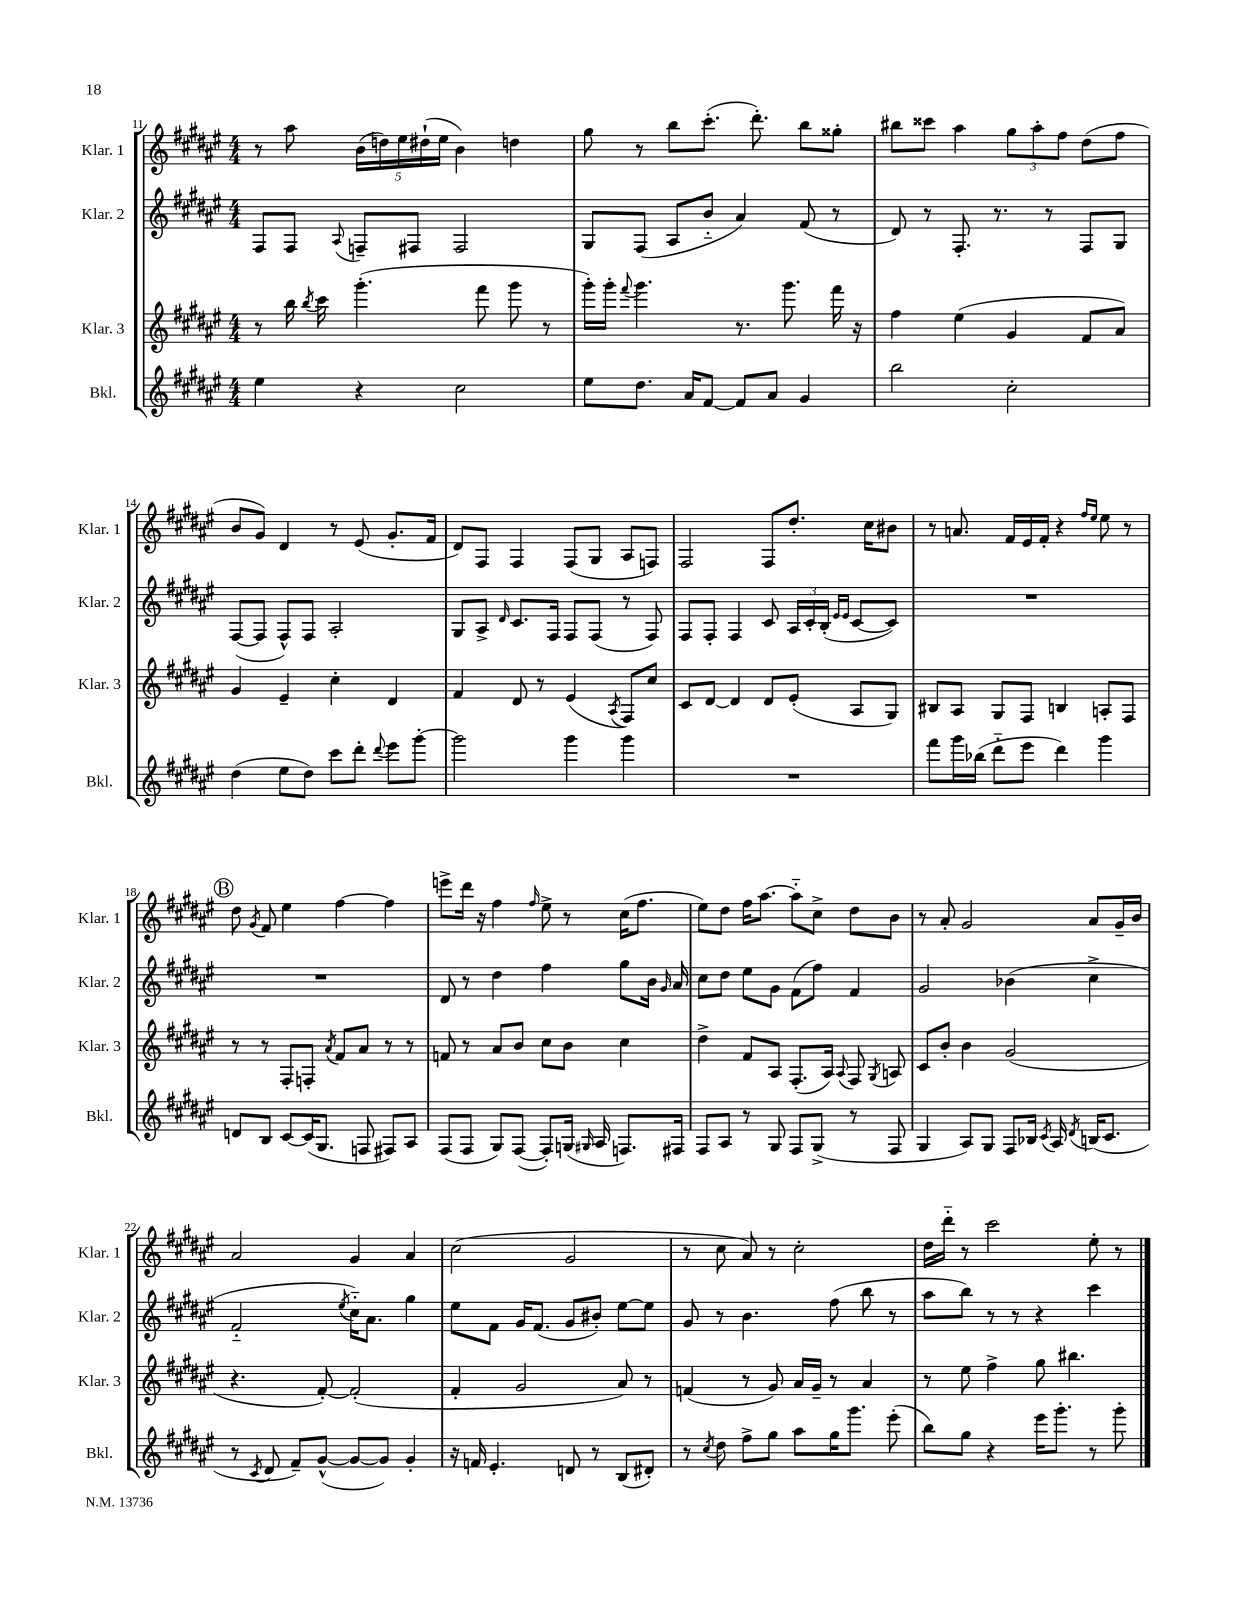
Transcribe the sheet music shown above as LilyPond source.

<<
\new StaffGroup <<
\new Staff = "s0" \with { instrumentName = "Klar. 1" shortInstrumentName = "Klar. 1" } {
    \clef treble \key fis \major \numericTimeSignature \time 4/4
    \autoBeamOff r8 ais''8 \tuplet 5/4 { b'16[( d''16) eis''16 dis''16-!( eis''16] } b'4) d''4 |
    gis''8 r8 b''8[ cis'''8.]-.( dis'''8.-.) b''8[ gisis''8]-. |
    bis''8[ cisis'''8] ais''4 \tuplet 3/2 { gis''8[ ais''8-. fis''8] } dis''8[( fis''8] |
    b'8[ gis'8]) dis'4 r8 eis'8( gis'8.[-. fis'16] |
    dis'8[) fis8] fis4 fis8[( gis8] ais8[ f8]) |
    fis2 fis8[ dis''8.]-. cis''16[ bis'8] |
    r8 a'8. fis'16[ eis'16 fis'16]-. r4 \grace { fis''16[ eis''16] } eis''8 r8 |
    \mark \markup { \circle "B" } dis''8 \acciaccatura { gis'8 } fis'8 eis''4 fis''4~ fis''4 |
    e'''8[-> dis'''16] r16 fis''4 \grace { fis''16 } eis''8-> r8 cis''16[( fis''8.] |
    eis''8[) dis''8] fis''16[ ais''8.]~ ais''8[-_ cis''8]-> dis''8[ b'8] |
    r8 ais'8-. gis'2 ais'8[ gis'16-- b'16] |
    ais'2 gis'4 ais'4 |
    cis''2( gis'2 |
    r8 cis''8 ais'8) r8 cis''2-. |
    dis''16[ dis'''16]-_ r8 cis'''2 eis''8-. r8 \bar "|." |
}
\new Staff = "s1" \with { instrumentName = "Klar. 2" shortInstrumentName = "Klar. 2" } {
    \clef treble \key fis \major \numericTimeSignature \time 4/4
    \autoBeamOff fis8[ fis8] \appoggiatura { ais8 } f8[-- fis8] fis2 |
    gis8[ fis8]( ais8[ b'8]-_ ais'4) fis'8( r8 |
    dis'8) r8 fis8.-. r8. r8 fis8[ gis8] |
    fis8[~( fis8] fis8[-^) fis8] ais2-. |
    gis8[ ais8]-> \grace { dis'16 } cis'8.[ fis16] fis8[ fis8]( r8 fis8) |
    fis8[ fis8]-. fis4 cis'8 \tuplet 3/2 { ais16[ cis'16-. b16]-.( } \grace { eis'16[ eis'16] } cis'8[~ cis'8]) |
    R1 |
    \mark \markup { \circle "B" } R1 |
    dis'8 r8 dis''4 fis''4 gis''8[ b'16] \grace { gis'16 } ais'16 |
    cis''8[ dis''8] eis''8[ gis'8] fis'8[( fis''8]) fis'4 |
    gis'2 bes'4( cis''4-> |
    fis'2-_ \acciaccatura { eis''8 } cis''16[-_) ais'8.] gis''4 |
    eis''8[ fis'8] gis'16[ fis'8.]( gis'8[ bis'8]-.) eis''8[~ eis''8] |
    gis'8 r8 b'4. fis''8( b''8 r8 |
    ais''8[ b''8]) r8 r8 r4 cis'''4 \bar "|." |
}
\new Staff = "s2" \with { instrumentName = "Klar. 3" shortInstrumentName = "Klar. 3" } {
    \clef treble \key fis \major \numericTimeSignature \time 4/4
    \autoBeamOff r8 b''16 \acciaccatura { b''8 } cis'''16 gis'''4.-.( fis'''8 gis'''8 r8 |
    gis'''16[-.) gis'''16]-. \appoggiatura { fis'''8 } gis'''4. r8. gis'''8. fis'''16 r16 |
    fis''4 eis''4( gis'4 fis'8[ ais'8]) |
    gis'4 eis'4-- cis''4-. dis'4 |
    fis'4 dis'8 r8 eis'4( \acciaccatura { ais8 } fis8[) cis''8] |
    cis'8[ dis'8]~ dis'4 dis'8[ eis'8]-.( ais8[ gis8]) |
    bis8[ ais8] gis8[ fis8] b4 a8[-. fis8] |
    \mark \markup { \circle "B" } r8 r8 fis8[-. f8]-. \acciaccatura { ais'8 } fis'8[ ais'8] r8 r8 |
    f'8 r8 ais'8[ b'8] cis''8[ b'8] cis''4 |
    dis''4-> fis'8[ ais8] fis8.[-.( ais16]) \appoggiatura { ais8 } fis8 \acciaccatura { gis8 } a8 |
    cis'8[ b'8]-. b'4 gis'2( |
    r4. fis'8~-.) fis'2-.( |
    fis'4-. gis'2 ais'8) r8 |
    f'4( r8 gis'8) ais'16[ gis'16]-- r8 ais'4 |
    r8 eis''8 fis''4-> gis''8 bis''4. \bar "|." |
}
\new Staff = "s3" \with { instrumentName = "Bkl." shortInstrumentName = "Bkl." } {
    \clef treble \key fis \major \numericTimeSignature \time 4/4
    \autoBeamOff eis''4 r4 cis''2 |
    eis''8[ dis''8.] ais'16[ fis'8]~ fis'8[ ais'8] gis'4 |
    b''2 cis''2-. |
    dis''4( eis''8[ dis''8]) cis'''8[ dis'''8]-. \appoggiatura { dis'''8 } eis'''8[ gis'''8]~-. |
    gis'''2 gis'''4 gis'''4 |
    R1 |
    fis'''8[ gis'''16 bes''16]( dis'''8[-_ eis'''8] dis'''4) gis'''4 |
    \mark \markup { \circle "B" } d'8[ b8] cis'8[~ cis'16( gis8.] f8 fis8[) ais8] |
    fis8[( fis8] gis8[) fis8]~( fis8[-.) g16]( \grace { gis16 } ais16 f8.[) fis16] |
    fis8[ ais8] r8 gis8 fis8[ gis8]->( r8 fis8 |
    gis4 ais8[) gis8] fis8[ bes16] \acciaccatura { cis'8 } ais16 \acciaccatura { dis'8 } b16[( cis'8.] |
    r8 \acciaccatura { cis'8 } dis'8 fis'8[--) gis'8]~-^( gis'8[~ gis'8]) gis'4-. |
    r16 f'16 eis'4.-. d'8 r8 b8[( dis'8]-.) |
    r8 \acciaccatura { cis''8 } dis''8 fis''8[-> gis''8] ais''8[ gis''16 gis'''8.] eis'''8-.( |
    b''8[) gis''8] r4 eis'''16[ gis'''8.]-. r8 gis'''8-. \bar "|." |
}
>>
>>
\layout { \context { \Score currentBarNumber = #11 } }
